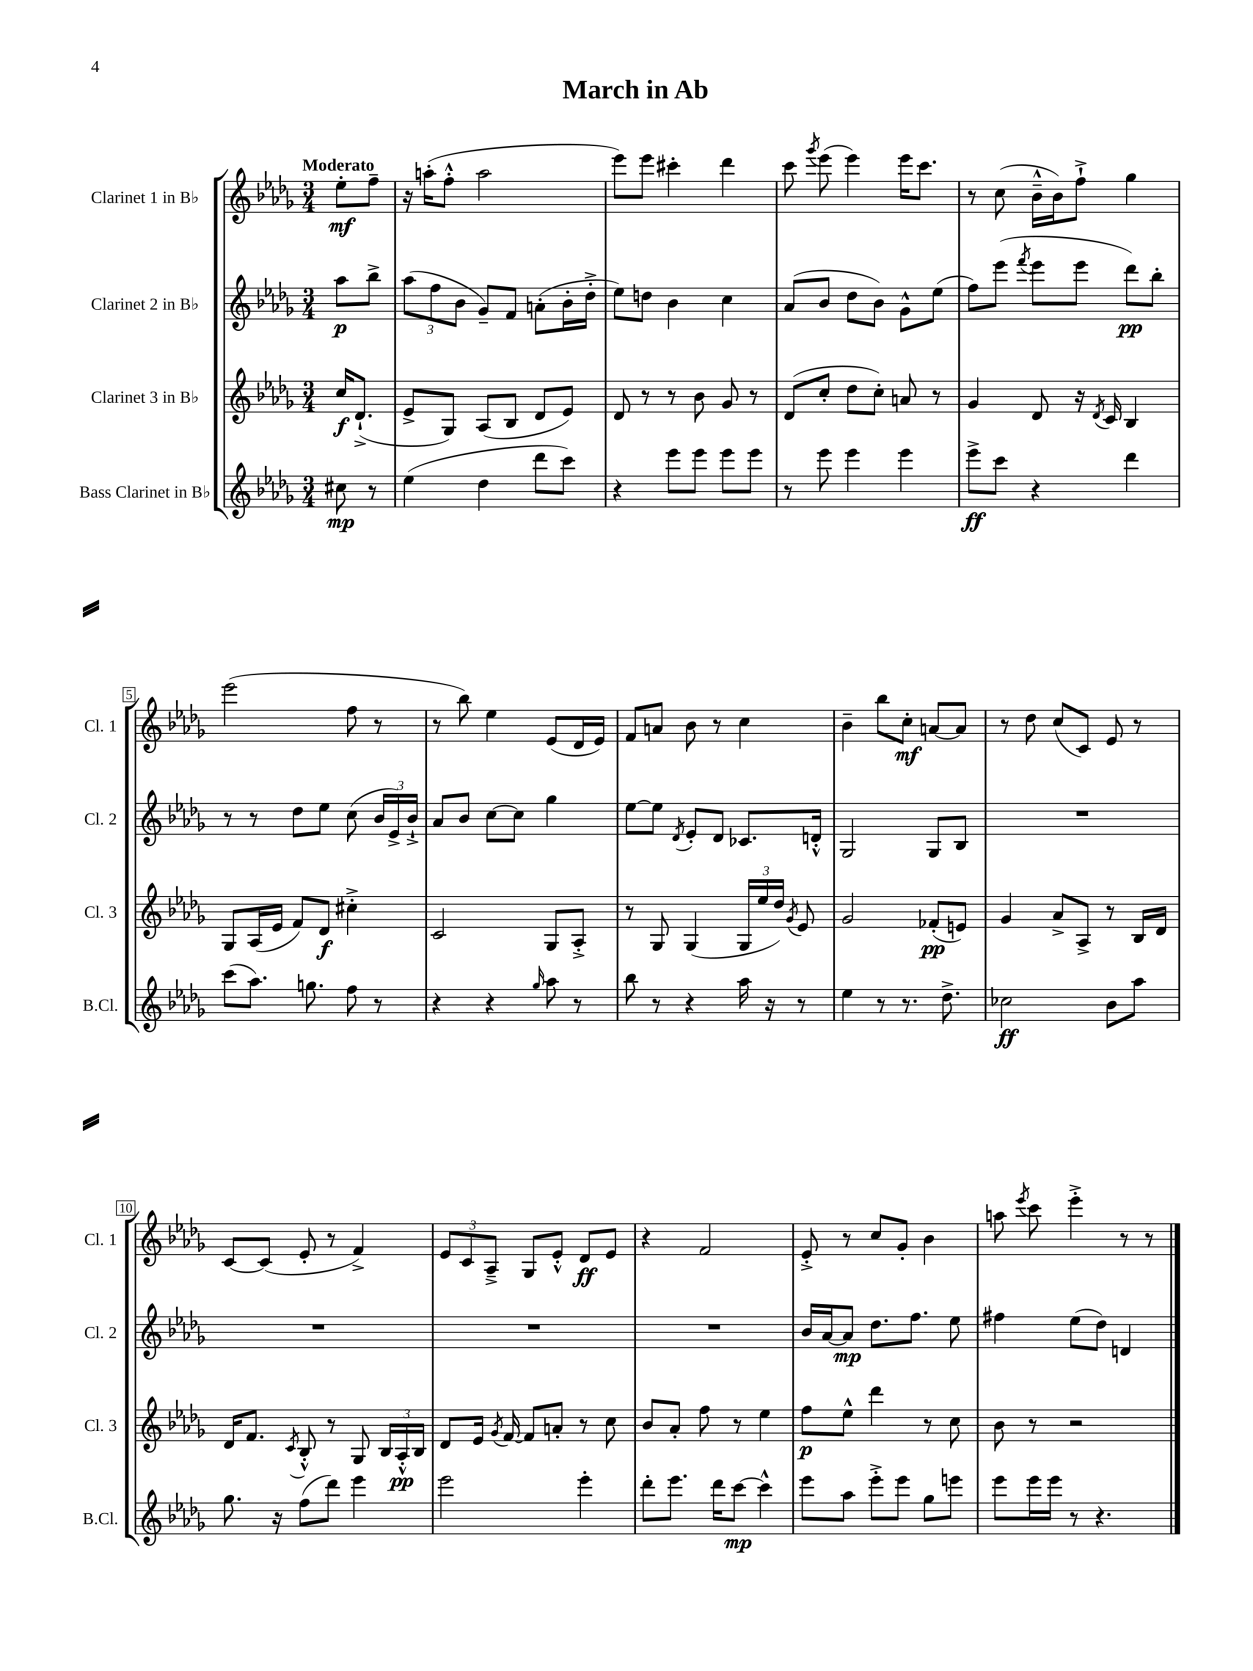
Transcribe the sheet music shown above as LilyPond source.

\header { title = "March in Ab" }
<<
\new StaffGroup <<
\new Staff = "s0" \with { instrumentName = "Clarinet 1 in Bb" shortInstrumentName = "Cl. 1" } {
    \clef treble \key des \major \numericTimeSignature \time 3/4 \partial 4 \tempo "Moderato"
    \autoBeamOff ees''8[-.\mf f''8]-- |
    r16 a''16[-.( f''8]-.-^ a''2 |
    ees'''8[) ees'''8] cis'''4-. des'''4 |
    c'''8 \acciaccatura { ges'''8 } ees'''8( ees'''4) ees'''16[ c'''8.] |
    r8 c''8( bes'16[---^ bes'16) f''8]-!-> ges''4 |
    ees'''2( f''8 r8 |
    r8 bes''8) ees''4 ees'8[( des'16 ees'16]) |
    f'8[ a'8] bes'8 r8 c''4 |
    bes'4-- bes''8[ c''8]-.\mf a'8[~ a'8] |
    r8 des''8 c''8[( c'8]) ees'8 r8 |
    c'8[~ c'8]( ees'8-. r8 f'4->) |
    \tuplet 3/2 { ees'8[ c'8 aes8]---> } ges8[ ees'8]-.-^ des'8[\ff ees'8] |
    r4 f'2 |
    ees'8-.-> r8 c''8[ ges'8]-. bes'4 |
    a''8 \acciaccatura { ees'''8 } c'''8 ees'''4-.-> r8 r8 \bar "|." |
}
\new Staff = "s1" \with { instrumentName = "Clarinet 2 in Bb" shortInstrumentName = "Cl. 2" } {
    \clef treble \key des \major \numericTimeSignature \time 3/4 \partial 4
    \autoBeamOff aes''8[\p bes''8]-> |
    \tuplet 3/2 { aes''8[( f''8 bes'8] } ges'8[--) f'8] a'8[-.( bes'16-. des''16]-.-> |
    ees''8[) d''8] bes'4 c''4 |
    aes'8[( bes'8] des''8[ bes'8]) ges'8[-^ ees''8]( |
    f''8[) ees'''8]( \acciaccatura { f'''8 } ees'''8[ ees'''8] des'''8[\pp) bes''8]-. |
    r8 r8 des''8[ ees''8] c''8( \tuplet 3/2 { bes'16[ ees'16->) bes'16]-!-> } |
    aes'8[ bes'8] c''8[~ c''8] ges''4 |
    ees''8[~ ees''8] \acciaccatura { des'8 } ees'8[-. des'8] ces'8.[ d'16]-.-^ |
    ges2 ges8[ bes8] |
    R2. |
    R2. |
    R2. |
    R2. |
    bes'16[ aes'16~ aes'8]\mp des''8.[ f''8.] ees''8 |
    fis''4 ees''8[( des''8]) d'4 \bar "|." |
}
\new Staff = "s2" \with { instrumentName = "Clarinet 3 in Bb" shortInstrumentName = "Cl. 3" } {
    \clef treble \key des \major \numericTimeSignature \time 3/4 \partial 4
    \autoBeamOff c''16[\f des'8.]-!->( |
    ees'8[-> ges8]) aes8[( bes8] des'8[ ees'8]) |
    des'8 r8 r8 bes'8 ges'8 r8 |
    des'8[( c''8]-. des''8[ c''8]-.) a'8 r8 |
    ges'4 des'8 r16 \acciaccatura { des'8 } c'16 bes4 |
    ges8[ aes16( ees'16] f'8[) des'8]\f cis''4-.-> |
    c'2 ges8[ aes8]-.-> |
    r8 ges8 ges4( \tuplet 3/2 { ges16[ ees''16 des''16]) } \acciaccatura { ges'8 } ees'8 |
    ges'2 fes'8[-.\pp( e'8]) |
    ges'4 aes'8[-> aes8]-> r8 bes16[ des'16] |
    des'16[ f'8.] \acciaccatura { c'8 } bes8-.-^ r8 ges8 \tuplet 3/2 { bes16[ aes16-.-^\pp bes16] } |
    des'8[ ees'16] \acciaccatura { ges'8 } f'16~ f'8[ a'8]-. r8 c''8 |
    bes'8[ aes'8]-. f''8 r8 ees''4 |
    f''8[\p ees''8]-^ des'''4 r8 c''8 |
    bes'8 r8 r2 \bar "|." |
}
\new Staff = "s3" \with { instrumentName = "Bass Clarinet in Bb" shortInstrumentName = "B.Cl." } {
    \clef treble \key des \major \numericTimeSignature \time 3/4 \partial 4
    \autoBeamOff cis''8\mp r8 |
    ees''4( des''4 des'''8[ c'''8]) |
    r4 ees'''8[ ees'''8] ees'''8[ ees'''8] |
    r8 ees'''8 ees'''4 ees'''4 |
    ees'''8[->\ff c'''8] r4 des'''4 |
    c'''8[( aes''8.]) g''8. f''8 r8 |
    r4 r4 \grace { ges''16 } aes''8 r8 |
    bes''8 r8 r4 aes''16 r16 r8 |
    ees''4 r8 r8. des''8.-> |
    ces''2\ff bes'8[ aes''8] |
    ges''8. r16 f''8[( des'''8]) ees'''4 |
    ees'''2 ees'''4-. |
    des'''8[-. ees'''8.] des'''16[ c'''8]~\mp c'''4-^ |
    ees'''8[ aes''8] ees'''8[-.-> ees'''8] ges''8[ e'''8] |
    ees'''8[ ees'''16 ees'''16] r8 r4. \bar "|." |
}
>>
>>
\layout { \context { \Score \override BarNumber.stencil = #(make-stencil-boxer 0.1 0.3 ly:text-interface::print) } }
